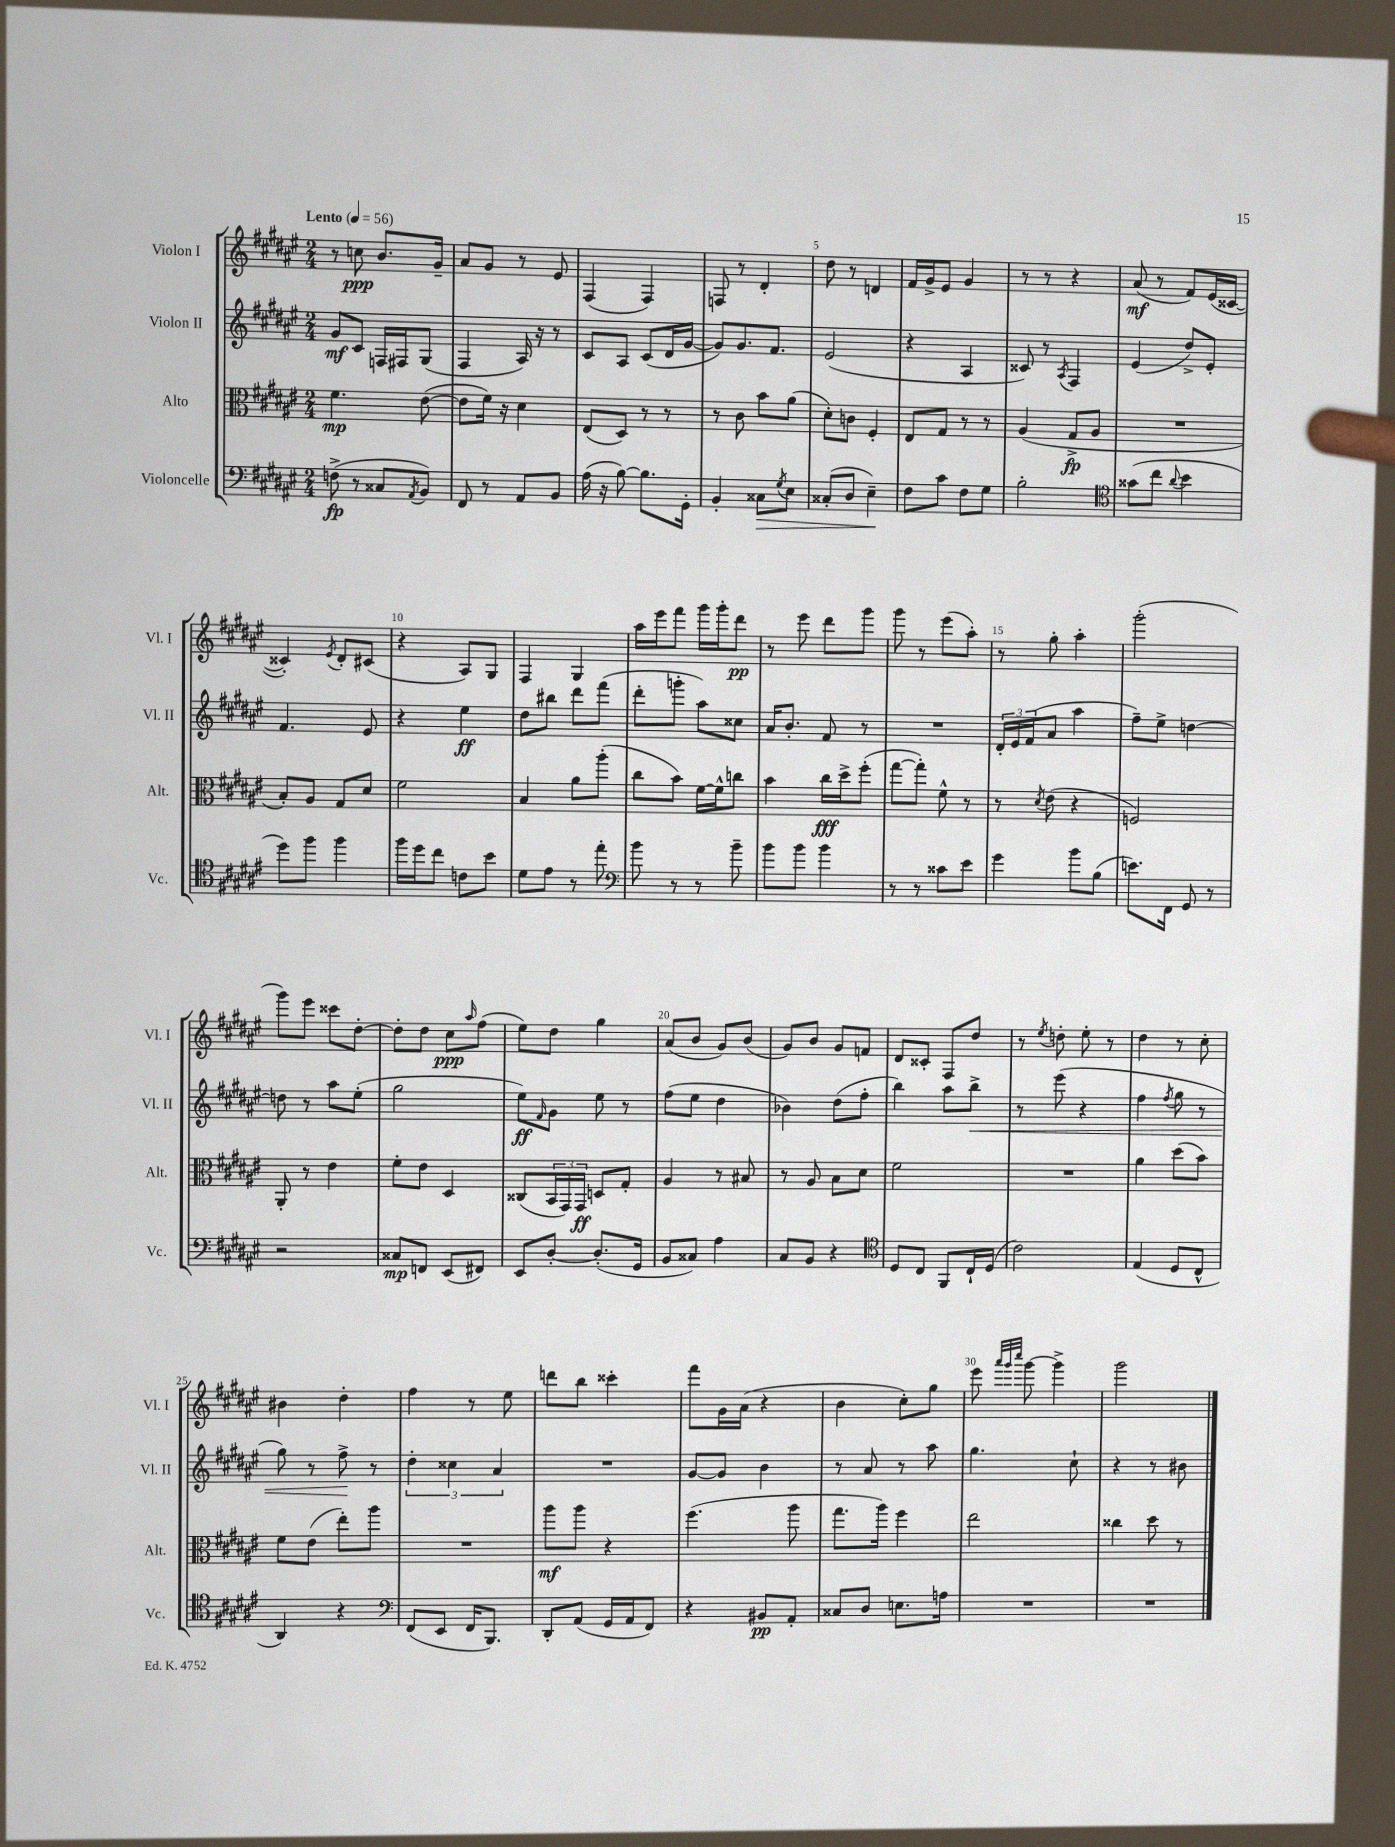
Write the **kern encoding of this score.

**kern	**kern	**kern	**kern
*staff4	*staff3	*staff2	*staff1
*clefF4	*clefC3	*clefG2	*clefG2
*k[f#c#g#d#a#e#]	*k[f#c#g#d#a#e#]	*k[f#c#g#d#a#e#]	*k[f#c#g#d#a#e#]
*M2/4	*M2/4	*M2/4	*M2/4
*MM56	*MM56	*MM56	*MM56
(8F^\	4.f#\	8g#/L	8r
8r	.	8c#/J	8cc\
8C##/L	.	16F/LL	8.b/L
.	.	16F#/J	.
8qAA#/	.	.	.
8BB/J)	([8e#\	(8G#/J	.
.	.	.	16g#~/Jk
=	=	=	=
8FF#/	8e#\]L	4F#/	8a#/L
8r	16f#\Jk)	.	8g#/J
.	16r	.	.
8AA#/L	4d#\	16A#/)	8r
.	.	16r	.
8BB/J	.	8r	8e#/
=	=	=	=
(16A#\	(8E#/L	8c#/L	(4F#/
16r	.	.	.
[8B\)	8D#/J)	8A#/J	.
8.B\]L	8r	(8c#/L	4F#/)
.	8r	16d#/L	.
16GG#'\Jk	.	[16g#/JJ	.
=	=	=	=
4BB'/	8r	8g#/]L)	8F/
.	8c#\	8.g#/	8r
8C##\L	8b\L	.	4d#'/
.	.	8.f#/J	.
8qG#/	.	.	.
8E#\J	(8a#\J	.	.
=	=	=	=
(8C##'/L	8d#'\L)	(2e#/	8dd#\
8D#/J	8c\J	.	8r
4E#~\)	4F#'/	.	4d/
=	=	=	=
8F#\L	8E#/L	4r	16f#/LL
.	.	.	16g#^/J
8c#\J	8G#/J	.	8e#/J
8F#\L	8r	4A#/	4g#/
8G#\J	8r	.	.
=	=	=	=
2B'\	(4A#/	8c##/)	8r
.	.	8r	8r
.	.	8qA#/	.
.	8G#^/L	4F#/	4r
.	8A#/J	.	.
=	=	=	=
*clefC4	*	*	*
(8g##\L	2r	(4e#/	(8a#/
8cc#\J	.	.	8r
8qqa#/	.	.	.
4b\	.	8dd#^/L)	8f#/L)
.	.	8e#'/J	(16e#/L
.	.	.	[16c##/JJ
=	=	=	=
8dd#\L)	8B'/L)	4.f#/	4c##'/])
8ff#\J	8A#/J	.	.
.	.	.	8qe#/
4ff#\	8G#/L	.	8d#'/L
.	8d#/J	8e#/	(8c#/J
=	=	=	=
16ff#\LL	2f#\	4r	4r
16dd#\J	.	.	.
8cc#\J	.	.	.
8c\L	.	4ee#\	8A#/L)
8b\J	.	.	8G#/J
=	=	=	=
8d#\L	4B/	8dd#\L	4F#/
8e#\J	.	8bb#\J	.
8r	8a#\L	8ddd#\L	4G#/
8ee#'\	(8aa#'\J	(8fff#\J	.
=	=	=	=
*clefF4	*	*	*
8b\	8cc#\L	8ddd#'\L	16aa#\LL
.	.	.	16eee#\J
8r	8b\J)	8ggg'\J	8fff#\J
8r	[16f#\LL	8aa#\L)	16ggg#\LL
.	16f#^^\]J	.	16ggg#'\J
8b~\	8cc\J	8cc##\J	8ddd#\J
=	=	=	=
8b\L	4b\	16a#/LK	8r
.	.	8.b'/J	.
8b\J	.	.	8eee#\
4b\	16cc#\LL	8f#/	8ddd#\L
.	16dd#^\J	.	.
.	(8ff#'\J	8r	8ggg#\J
=	=	=	=
8r	[8gg#\L	2r	8ggg#\
8r	8gg#'\]J)	.	8r
8c##\L	8f#^^\	.	(8eee#\L
8e#\J	8r	.	8aa#'\J)
=	=	=	=
4g#\	8r	24d#'/LL	8r
.	.	24e#/	.
.	.	(24f#/J	.
.	8qd#/	.	.
.	(8e#\	8a#/J	8gg#'\
8b\L	4r	4aa#\	4aa#'\
(8B\J	.	.	.
=	=	=	=
8.e\L)	2F/)	8ff#~\L)	(2ggg#'\
.	.	8ee#^\J	.
16FF#\Jk	.	.	.
8GG#/	.	[4dd\	.
8r	.	.	.
=	=	=	=
2r	8AA#'/	8dd\]	8ggg#\L)
.	8r	8r	8eee#\J
.	4e#\	8aa#\L	8ccc##\L
.	.	(8ee#'\J	[8dd#'\J
=	=	=	=
8C##/L	8f#'\L	2gg#\	8dd#'\]L
8FF/J	8e#\J	.	8dd#\J
(8EE#/L	4D#/	.	8cc#\L
.	.	.	16qqaa#/
8FF#/J)	.	.	(8ff#\J
=	=	=	=
8EE#/L	(8C##/L	8ee#\L)	8ee#\L)
.	.	16qqf#/	.
[8D#'/J	24BB/L	8g#\J	8dd#\J
.	24GG#/)	.	.
.	24GG#/JJ	.	.
(8.D#'/]L	8D/L	8ee#\	4gg#\
.	8G#'/J	8r	.
16GG#/Jk	.	.	.
=	=	=	=
8BB/L	4A#/	(8ff#\L	(8a#/L
8C##/J)	.	8ee#\J	8b/J
4A#\	8r	4dd#\	8g#/L)
.	8B#/	.	(8b/J
=	=	=	=
8C#/L	8r	4b-\)	8g#/L)
8BB/J	8A#/	.	8b/J
4r	8B\L	(8dd#\L	8g#/L
.	8d#\J	8ff#'\J	8f/J
=	=	=	=
*clefC4	*	*	*
8D#/L	2f#\	4bb\)	8d#/L
8C#/J	.	.	8c##'/J
8FF#/L	.	8aa#\L	8F#/L
16C#`/L	.	8bb^\J	8dd#/J
(16D#/JJ	.	.	.
=	=	=	=
2c#\)	2r	8r	8r
.	.	.	8qee#/
.	.	(8eee#\	8dd'\
.	.	4r	8ee#'\
.	.	.	8r
=	=	=	=
(4E#/	4a#\	4ff#\	4dd#\
.	.	8qff#/	.
8D#/L	(8dd#\L	8gg#\	8r
8C#^^/J	8b\J)	8r	8cc#'\
=	=	=	=
4AA#/)	8f#\L	8gg#\)	4b#\
.	(8e#\J	8r	.
4r	8ee#'\L)	8ff#^\	4dd#'\
.	8aa#\J	8r	.
=	=	=	=
*clefF4	*	*	*
(8FF#/L	2r	6dd#'\	4ff#\
8EE#/J	.	.	.
.	.	6cc##\	.
16FF#/LK	.	.	8r
8.BBB/J)	.	.	.
.	.	6a#/	.
.	.	.	8ee#\
=	=	=	=
8DD#'/L	8aa#\L	2r	8ddd\L
(8AA#/J	8aa#\J	.	8bb\J
16GG#/LL	4r	.	4ccc##'\
16AA#/J	.	.	.
8FF#/J)	.	.	.
=	=	=	=
4r	(4.ff#\	[8g#/L	8fff#\L
.	.	8g#/]J	16g#\L
.	.	.	(16a#\JJ
8BB#/L	.	4b\	4r
8AA#'/J	8aa#\	.	.
=	=	=	=
8C##/L	8.gg#\L	8r	4b\
8D#/J	.	8a#/	.
.	16aa#\Jk)	.	.
8.E\L	4ff#\	8r	8cc#'\L)
.	.	8aa#\	8gg#\J
16A\Jk	.	.	.
=	=	=	=
2r	2ee#\	4.gg#\	8eee#\
.	.	.	32qqaaa#/LLL
.	.	.	32qqggg#/
.	.	.	32qqcccc#/JJJ
.	.	.	[8ggg#\
.	.	.	4ggg#^\]
.	.	8cc#`\	.
=	=	=	=
2r	4cc##\	4r	2ggg#\
.	8dd#\	8r	.
.	8r	8b#\	.
==	==	==	==
*-	*-	*-	*-
